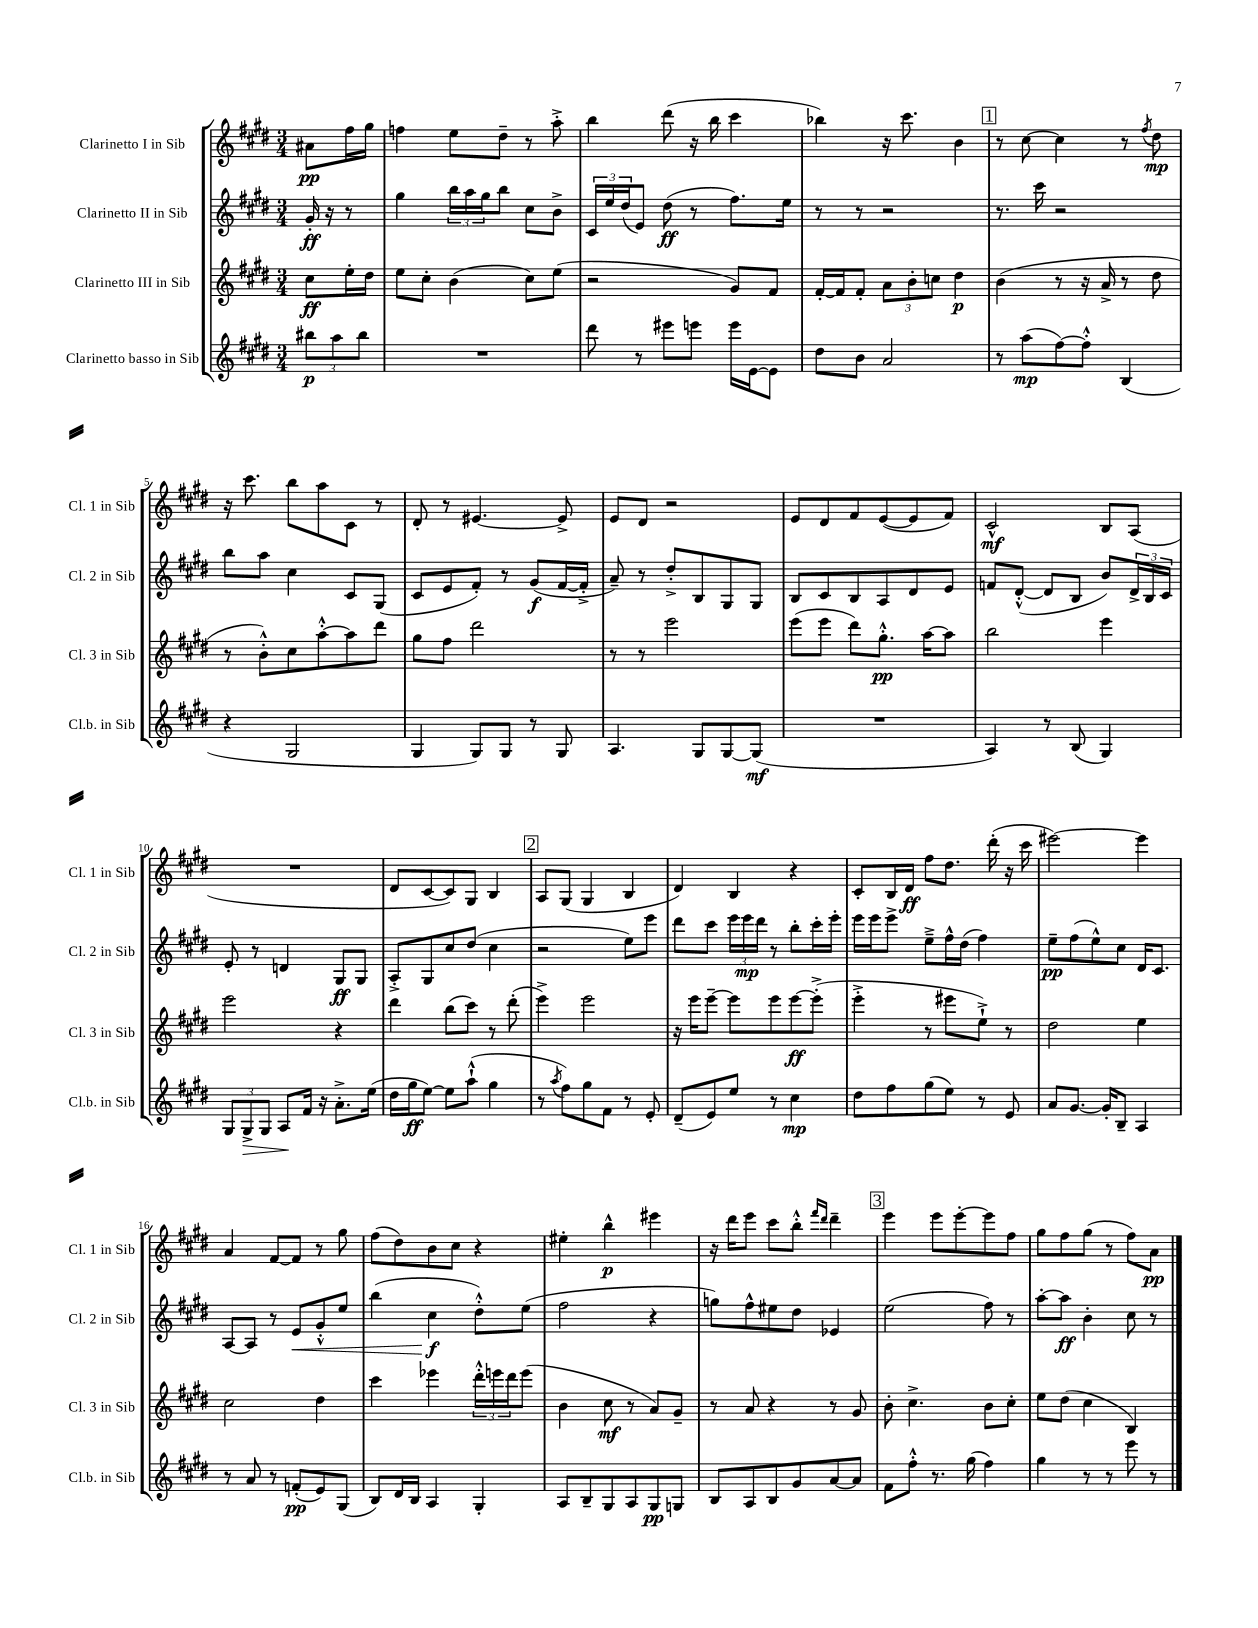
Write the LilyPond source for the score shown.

<<
\new StaffGroup <<
\new Staff = "s0" \with { instrumentName = "Clarinetto I in Sib" shortInstrumentName = "Cl. 1 in Sib" } {
    \clef treble \key e \major \numericTimeSignature \time 3/4 \partial 4
    ais'8\pp fis''16 gis''16 |
    f''4 e''8 dis''8-- r8 a''8-.-> |
    b''4 dis'''8( r16 b''16 cis'''4 |
    bes''4) r16 cis'''8. b'4 |
    \mark \markup { \box "1" } r8 cis''8~ cis''4 r8 \acciaccatura { fis''8 } dis''8\mp |
    r16 cis'''8. b''8 a''8 cis'8 r8 |
    dis'8-. r8 eis'4.~ eis'8-> |
    e'8 dis'8 r2 |
    e'8 dis'8 fis'8 e'8~( e'8 fis'8) |
    cis'2-^\mf b8 a8( |
    R2. |
    dis'8 cis'8~ cis'8) gis8 b4 |
    \mark \markup { \box "2" } a8 gis8( gis4 b4 |
    dis'4) b4 r4 |
    cis'8-. b16 dis'16\ff fis''8 dis''8. dis'''16-.( r16 cis'''16 |
    eis'''2~) eis'''4 |
    a'4 fis'8~ fis'8 r8 gis''8 |
    fis''8( dis''8) b'8 cis''8 r4 |
    eis''4-. b''4-^\p eis'''4 |
    r16 dis'''16 e'''8 cis'''8 b''8-.-^ \grace { fis'''16 dis'''16 } dis'''4-- |
    \mark \markup { \box "3" } e'''4 e'''8 e'''8~-. e'''8 fis''8 |
    gis''8 fis''8 gis''8( r8 fis''8) a'8\pp \bar "|." |
}
\new Staff = "s1" \with { instrumentName = "Clarinetto II in Sib" shortInstrumentName = "Cl. 2 in Sib" } {
    \clef treble \key e \major \numericTimeSignature \time 3/4 \partial 4
    gis'16-.\ff r16 r8 |
    gis''4 \tuplet 3/2 { b''16 a''16 gis''16 } b''8 cis''8 b'8-> |
    \tuplet 3/2 { cis'16 e''16 dis''16( } e'8) dis''8\ff( r8 fis''8.) e''16 |
    r8 r8 r2 |
    \mark \markup { \box "1" } r8. cis'''16 r2 |
    b''8 a''8 cis''4 cis'8 gis8( |
    cis'8 e'8 fis'8-.) r8 gis'8\f( fis'16~ fis'16-.-> |
    a'8--) r8 dis''8-.-> b8 gis8 gis8 |
    b8 cis'8 b8 a8 dis'8 e'8 |
    f'8 dis'8~-.-^( dis'8 b8 b'8) \tuplet 3/2 { dis'16-> b16 cis'16 } |
    e'8-. r8 d'4 gis8\ff gis8 |
    a8-.-> gis8 cis''8 dis''8( cis''4 |
    \mark \markup { \box "2" } r2 e''8) e'''8 |
    dis'''8 cis'''8 \tuplet 3/2 { e'''16 e'''16\mp dis'''16 } r8 b''8-. cis'''16-. e'''16-. |
    e'''16 e'''16 e'''8-> e''8---> fis''16-^ dis''16( fis''4) |
    e''8--\pp fis''8( e''8-^) cis''8 dis'16 cis'8. |
    a8~ a8 r8 e'8\< gis'8-.-^ e''8 |
    b''4( cis''4\f\! dis''8-.-^) e''8( |
    fis''2 r4 |
    g''8) fis''8-^ eis''8 dis''8 ees'4 |
    \mark \markup { \box "3" } e''2( fis''8) r8 |
    a''8~-. a''8\ff b'4-. cis''8 r8 \bar "|." |
}
\new Staff = "s2" \with { instrumentName = "Clarinetto III in Sib" shortInstrumentName = "Cl. 3 in Sib" } {
    \clef treble \key e \major \numericTimeSignature \time 3/4 \partial 4
    cis''8\ff e''16-. dis''16 |
    e''8 cis''8-. b'4( cis''8) e''8( |
    r2 gis'8) fis'8 |
    fis'16~-. fis'16 fis'8-. \tuplet 3/2 { a'8 b'8-. c''8 } dis''4\p |
    \mark \markup { \box "1" } b'4( r8 r16 a'16-> r8 dis''8 |
    r8 b'8-.-^) cis''8 a''8~-.-^ a''8 dis'''8 |
    gis''8 fis''8 dis'''2 |
    r8 r8 e'''2 |
    e'''8( e'''8 dis'''8) gis''8.-.-^\pp a''16~ a''8 |
    b''2 e'''4 |
    e'''2 r4 |
    dis'''4 b''8( cis'''8) r8 dis'''8-.( |
    \mark \markup { \box "2" } e'''4->) e'''2 |
    r16 e'''16 e'''8~-- e'''8 e'''8 e'''8~\ff e'''8-.->( |
    e'''4-.-> r8 eis'''8 e''8-!->) r8 |
    dis''2 e''4 |
    cis''2 dis''4 |
    cis'''4 ees'''4 \tuplet 3/2 { dis'''16-.-^ e'''16 dis'''16 } e'''8( |
    b'4 cis''8\mf r8 a'8) gis'8-- |
    r8 a'8 r4 r8 gis'8 |
    \mark \markup { \box "3" } b'8-. cis''4.-> b'8 cis''8-. |
    e''8 dis''8( cis''4 b4) \bar "|." |
}
\new Staff = "s3" \with { instrumentName = "Clarinetto basso in Sib" shortInstrumentName = "Cl.b. in Sib" } {
    \clef treble \key e \major \numericTimeSignature \time 3/4 \partial 4
    \tuplet 3/2 { bis''8\p a''8 bis''8 } |
    R2. |
    dis'''8 r8 eis'''8 e'''8 e'''16 e'16~ e'8 |
    dis''8 b'8 a'2 |
    \mark \markup { \box "1" } r8 a''8\mp( fis''8~) fis''8-.-^ b4( |
    r4 gis2 |
    gis4 gis8) gis8 r8 gis8 |
    a4. gis8 gis8~ gis8\mf( |
    R2. |
    a4) r8 b8( gis4) |
    \tuplet 3/2 { gis8 gis8->\> gis8 } a8\! fis'16 r16 a'8.-.-> e''16( |
    dis''16 gis''16\ff e''8~) e''8 a''8-!-^( gis''4 |
    \mark \markup { \box "2" } r8 \acciaccatura { a''8 } fis''8) gis''8 fis'8 r8 e'8-. |
    dis'8--( e'8) e''8 r8 cis''4\mp |
    dis''8 fis''8 gis''8( e''8) r8 e'8 |
    a'8 gis'8.~ gis'16-. b8-- a4 |
    r8 a'8 r8 f'8-.\pp( e'8) gis8( |
    b8) dis'16 b16 a4 gis4-. |
    a8 b8-- gis8 a8 gis8\pp g8 |
    b8 a8 b8 gis'8 a'8~ a'8 |
    \mark \markup { \box "3" } fis'8 fis''8-.-^ r8. gis''16( fis''4) |
    gis''4 r8 r8 e'''8 r8 \bar "|." |
}
>>
>>
